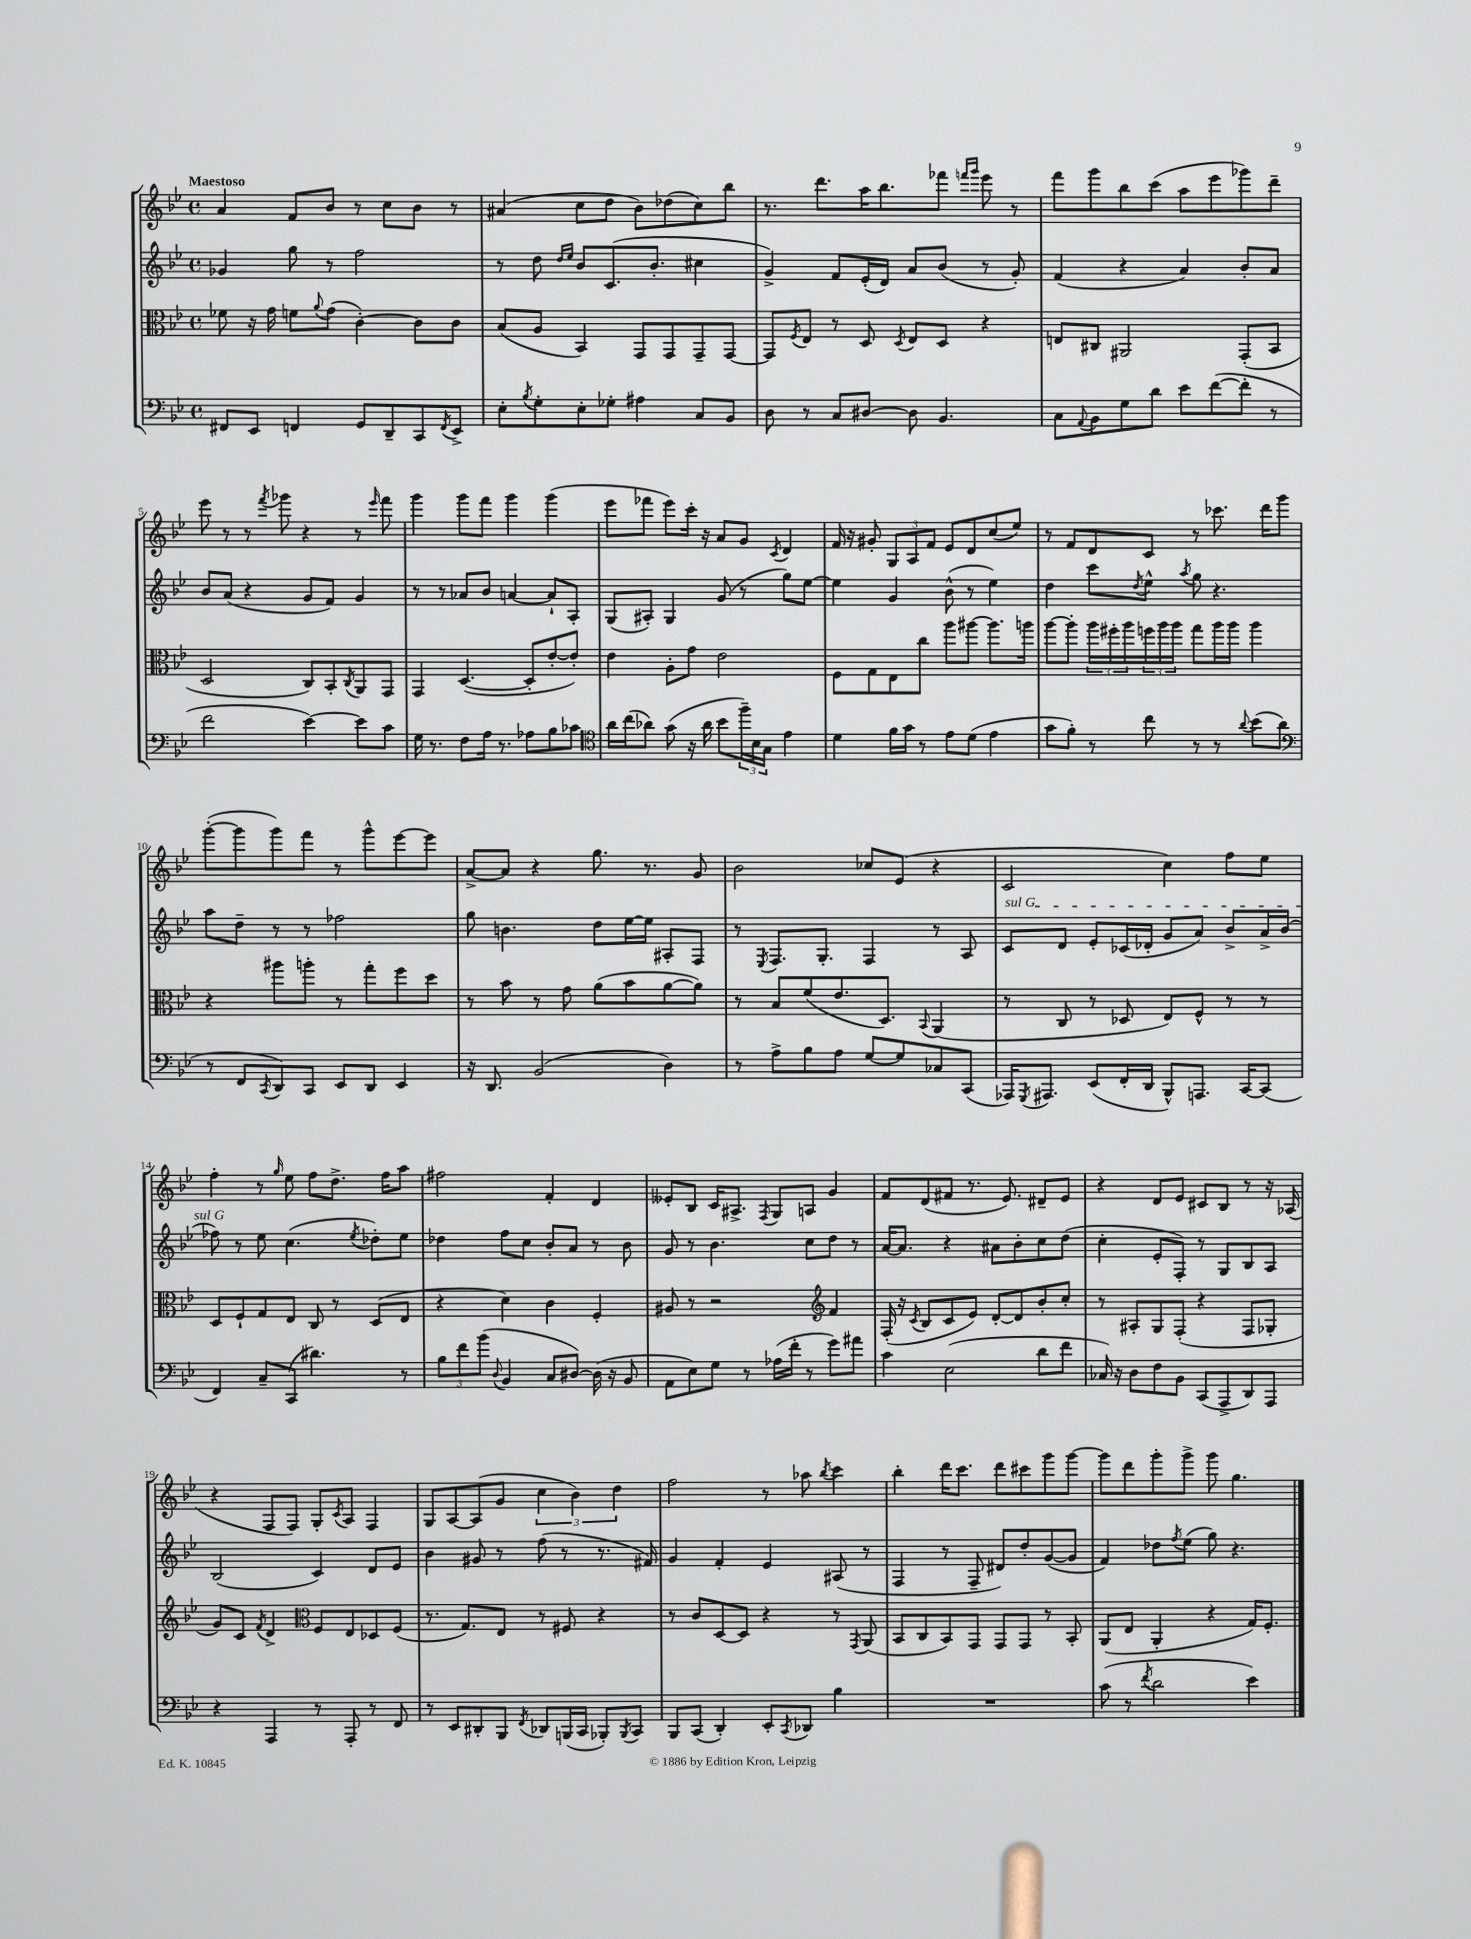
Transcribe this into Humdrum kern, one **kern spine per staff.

**kern	**kern	**kern	**kern
*staff4	*staff3	*staff2	*staff1
*clefF4	*clefC3	*clefG2	*clefG2
*k[b-e-]	*k[b-e-]	*k[b-e-]	*k[b-e-]
*M4/4	*M4/4	*M4/4	*M4/4
*met(c)	*met(c)	*met(c)	*met(c)
8FF#	8f-	4g-	4a
8EE-	16r	.	.
.	16g	.	.
4FF	8f	8gg	8f
.	8qqa	.	.
.	(8g	8r	8b-
8GG	[4c')	2ff	8r
8DD~	.	.	8cc
8CC	8c]	.	8b-
8qFF	.	.	.
8EE-^	8c	.	8r
=	=	=	=
8E-'	(8B-	8r	(4a#
8qB-	.	.	.
8G'	8A	8dd	.
.	.	16qqdd	.
.	.	16qqee-	.
8E-'	4BB-)	8b-	8cc
8G-'	.	(8.c	8dd
4A#	8GG	.	8b-)
.	.	8.b-'	.
.	8GG	.	(8dd-
8C	8GG~	4cc#	8cc)
8BB-	[8GG	.	8bb-
=	=	=	=
8D	8GG]	4g^)	8.r
.	8qF	.	.
8r	8E-	.	.
.	.	.	8.ddd
8C	8r	8f	.
[8D#	8D	(16e-'	16aa
.	.	16d)	8.bb-
.	8qD	.	.
8D#]	8E-	8a	.
4.BB-	8D	(8b-	8fff-
.	.	.	16qqfff
.	.	.	16qqggg
.	4r	8r	8eee-
.	.	8g')	8r
=	=	=	=
8C	8E	(4f	8fff
8qqAA	.	.	.
8BB-	8C#	.	8ggg
8G	2AA#	4r	8bb-
8d	.	.	(8ccc
8e-	.	4a)	8aa
([8f	.	.	8eee-
8f']	(8GG'	8b-'	8ggg-)
8r	8BB-	8a	8ddd~
=	=	=	=
2f	2D	8b-	8eee-
.	.	(8a	8r
.	.	4r	8r
.	.	.	8qfff
.	.	.	8ggg-
[4e-)	8C)	8g	4r
.	8BB-'	8f)	.
.	8qC	.	.
8e-]	8AA	4g	8r
.	.	.	16qqeee-
8c	8GG	.	8fff
=	=	=	=
16G	4GG	8r	4ggg
8.r	.	.	.
.	.	8r	.
8F	([4.D	8a-	8ggg
16A	.	8b-	8fff
8.r	.	.	.
.	.	[4a	4ggg
8A-	8D']	.	.
8B-	[8e-'	8a`]	(4ggg
8c-	8e-'])	8A'	.
=	=	=	=
*clefC4	*	*	*
16a	4e-	(8G	8eee-
(16cc	.	.	.
8a-)	.	8A#')	8fff-
(8g	8A'	4G	8eee-)
16r	8g	.	16ccc'
16a-	.	.	16r
8b-	2e-	(8g	8a
24ff~)	.	8r	8g
24B-	.	.	.
24G	.	.	.
.	.	.	8qc
4e-	.	8gg)	4d
.	.	[8ee-	.
=	=	=	=
4d	8F	4ee-]	16f
.	.	.	16r
.	8G	.	8g#'
16f	8E-	4g	12G
16g	.	.	.
.	.	.	12A
8r	8cc	.	.
.	.	.	12f
8e-	8aa	(8b-^^	8e-
(8d	[8aa#	8r	8d
4e-	8.aa#]	4ee-)	(8cc
.	.	.	8ee-)
.	16aa	.	.
=	=	=	=
8g	[8aa	4dd	8r
8f')	8aa']	.	8f
8r	24aa	8ccc	8d
.	24ff#'	.	.
.	24aa	.	.
.	.	8qdd	.
8cc	24ff	8ee-^^	8c
.	24aa	.	.
.	24aa	.	.
.	.	8qaa	.
8r	8gg	8gg	8r
8r	16aa	4.r	8.ccc-
.	16aa	.	.
8qqa	.	.	.
(8b-	4aa	.	.
.	.	.	16ddd
8a	.	.	8ggg
=	=	=	=
*clefF4	*	*	*
8r	4r	8aa	([8ggg'
8FF	.	8dd~	8ggg]
8qCC	.	.	.
8DD)	8aa#	8r	8ggg)
8CC	8aa'	8r	8fff
8EE-	8r	2ff-	8r
8DD	8gg'	.	8ggg^^
4EE-	8ff	.	[8eee-
.	8dd	.	8eee-]
=	=	=	=
16r	8r	8gg	[8a^
8.DD	.	.	.
.	8b-	4.b	8a]
(2BB-	8r	.	4r
.	8g	.	.
.	(8a	8dd	8.gg
.	8b-	[16ee-	.
.	.	16ee-]	8.r
4D)	[8a	8A#'	.
.	8a])	8F	8g
=	=	=	=
8r	8r	8r	2b-
.	.	8qE-	.
8A^	8B-	8.F	.
8B-	(8f	.	.
.	.	8.G'	.
8A	8.e-	.	.
[8G	.	4F	8cc-
.	8.D)	.	.
8G]	.	.	(8e-
.	8qqBB-	.	.
8C-	(4AA	8r	4r
(8CC	.	8A	.
=	=	=	=
16AAA-)	8r	8c	2c
8qGGG	.	.	.
8.AAA#	.	.	.
.	8C	8d	.
(8EE-	8r	8e-'	.
16FF'	8D-	(16c-	.
16DD	.	16d-'	.
8BBB-^^)	8E-)	8g	4cc)
8.AAA	8F^^	8a)	.
.	8r	8b-^	8ff
[16CC	.	.	.
(8CC]	8r	16a^	8ee-
.	.	(16b-	.
=	=	=	=
4FF)	8D	8ff-)	4ff'
.	8F`	8r	.
8C~	8G	8ee-	8r
.	.	.	16qqgg
(8CC	8E-	(4.cc	8ee-
4.d#)	8C	.	8ff
.	8r	.	8.dd^
.	.	8qee-	.
.	(8D	8dd-')	.
.	.	.	16ff
8r	8E-	8ee-	8aa
=	=	=	=
12B-	4r	4dd-	2ff#
12f	.	.	.
(12b-	.	.	.
8qqD	.	.	.
4BB-	4d)	8ff	.
.	.	8cc	.
8C	4c	8b-'	4f'
[8D#)	.	8a	.
(16D#]	4F'	8r	4d
16r	.	.	.
8BB-	.	8b-	.
=	=	=	=
8AA	8A#	8g	8e--'
8E-)	8r	8r	8B-
8G	2r	4.b-	16c
.	.	.	8.A#^
8r	.	.	.
.	.	.	8qF
(16A-	.	.	8G
16f'	.	.	.
8r	.	8cc	8A
*	*clefG2	*	*
8g)	4f	8dd	4g
8a#	.	8r	.
=	=	=	=
4c	(16F'	[16a	8f
.	16r	8.a]	.
.	8qc	.	.
.	8B-	.	(8d
(2E-	8c	4r	8f#
.	8e-)	.	8.r
.	[8d'	8a#	.
.	.	.	8.e-)
.	8d]	8b-'	.
8d	8b-'	8cc	8d#~
8f	8cc'	(8dd	8e-
=	=	=	=
16C-)	8r	4cc'	4r
16r	.	.	.
8D	8A#'	.	.
8F	8G	8e-'	8d
8BB-	(8F'	8F')	8e-
(8CC	4r	8r	8c#
8AAA^	.	8G	8B-
8DD)	8F	8B-	8r
8AAA	8G-'	8A	16r
.	.	.	(16A-
=	=	=	=
4r	8g)	(2B-	4r
.	8c	.	.
.	8qf	.	.
4AAA	4d^	.	8F
.	.	.	8F)
*	*clefC3	*	*
8r	8F	4c)	8G'
.	.	.	8qc
8AAA'	8E-	.	8A
8r	8D-	8d	4F
8FF	(8F	8e-	.
=	=	=	=
8r	8.r	4b-	8G
8EE-	.	.	[8A
.	8.G)	.	.
8DD#'	.	8g#	(8A]
8BBB-	8E-	8r	8g
8qFF	.	.	.
8DD-	8r	(8ff	6cc
(16BBB	8F#	8r	.
.	.	.	6b-)
16CC	.	.	.
8BBB-')	4r	8.r	.
.	.	.	6dd
8qBBB-	.	.	.
8CC	.	.	.
.	.	16f#)	.
=	=	=	=
8BBB-	8r	4g	2ff
(8CC	8c	.	.
4DD')	[8D	4f'	.
.	8D]	.	.
8EE-'	4r	4e-	8r
8qCC	.	.	.
8DD-	.	.	8aa-
.	.	.	8qbb-
4B-	8r	(8A#	4ccc
.	8qGG	.	.
.	(8AA	8r	.
=	=	=	=
1r	8BB-	4F	4bb-'
.	8C	.	.
.	8BB-)	8r	16ddd
.	.	.	8.ccc
.	8GG	8F~	.
.	8GG	8d#)	8ddd
.	8GG	8dd'	8ccc#
.	8r	([8g	8ggg
.	8BB-'	8g]	[8ggg
=	=	=	=
(8c	(8AA	4f)	8ggg]
8r	8E-	.	8ddd
8qf	.	.	.
2d	4AA'	8dd-	8ggg'
.	.	8qff	.
.	.	(8ee-	8ggg^
.	4r	8gg)	8ggg
.	.	4.r	4.gg
4e-)	16G)	.	.
.	8.F'	.	.
==	==	==	==
*-	*-	*-	*-
